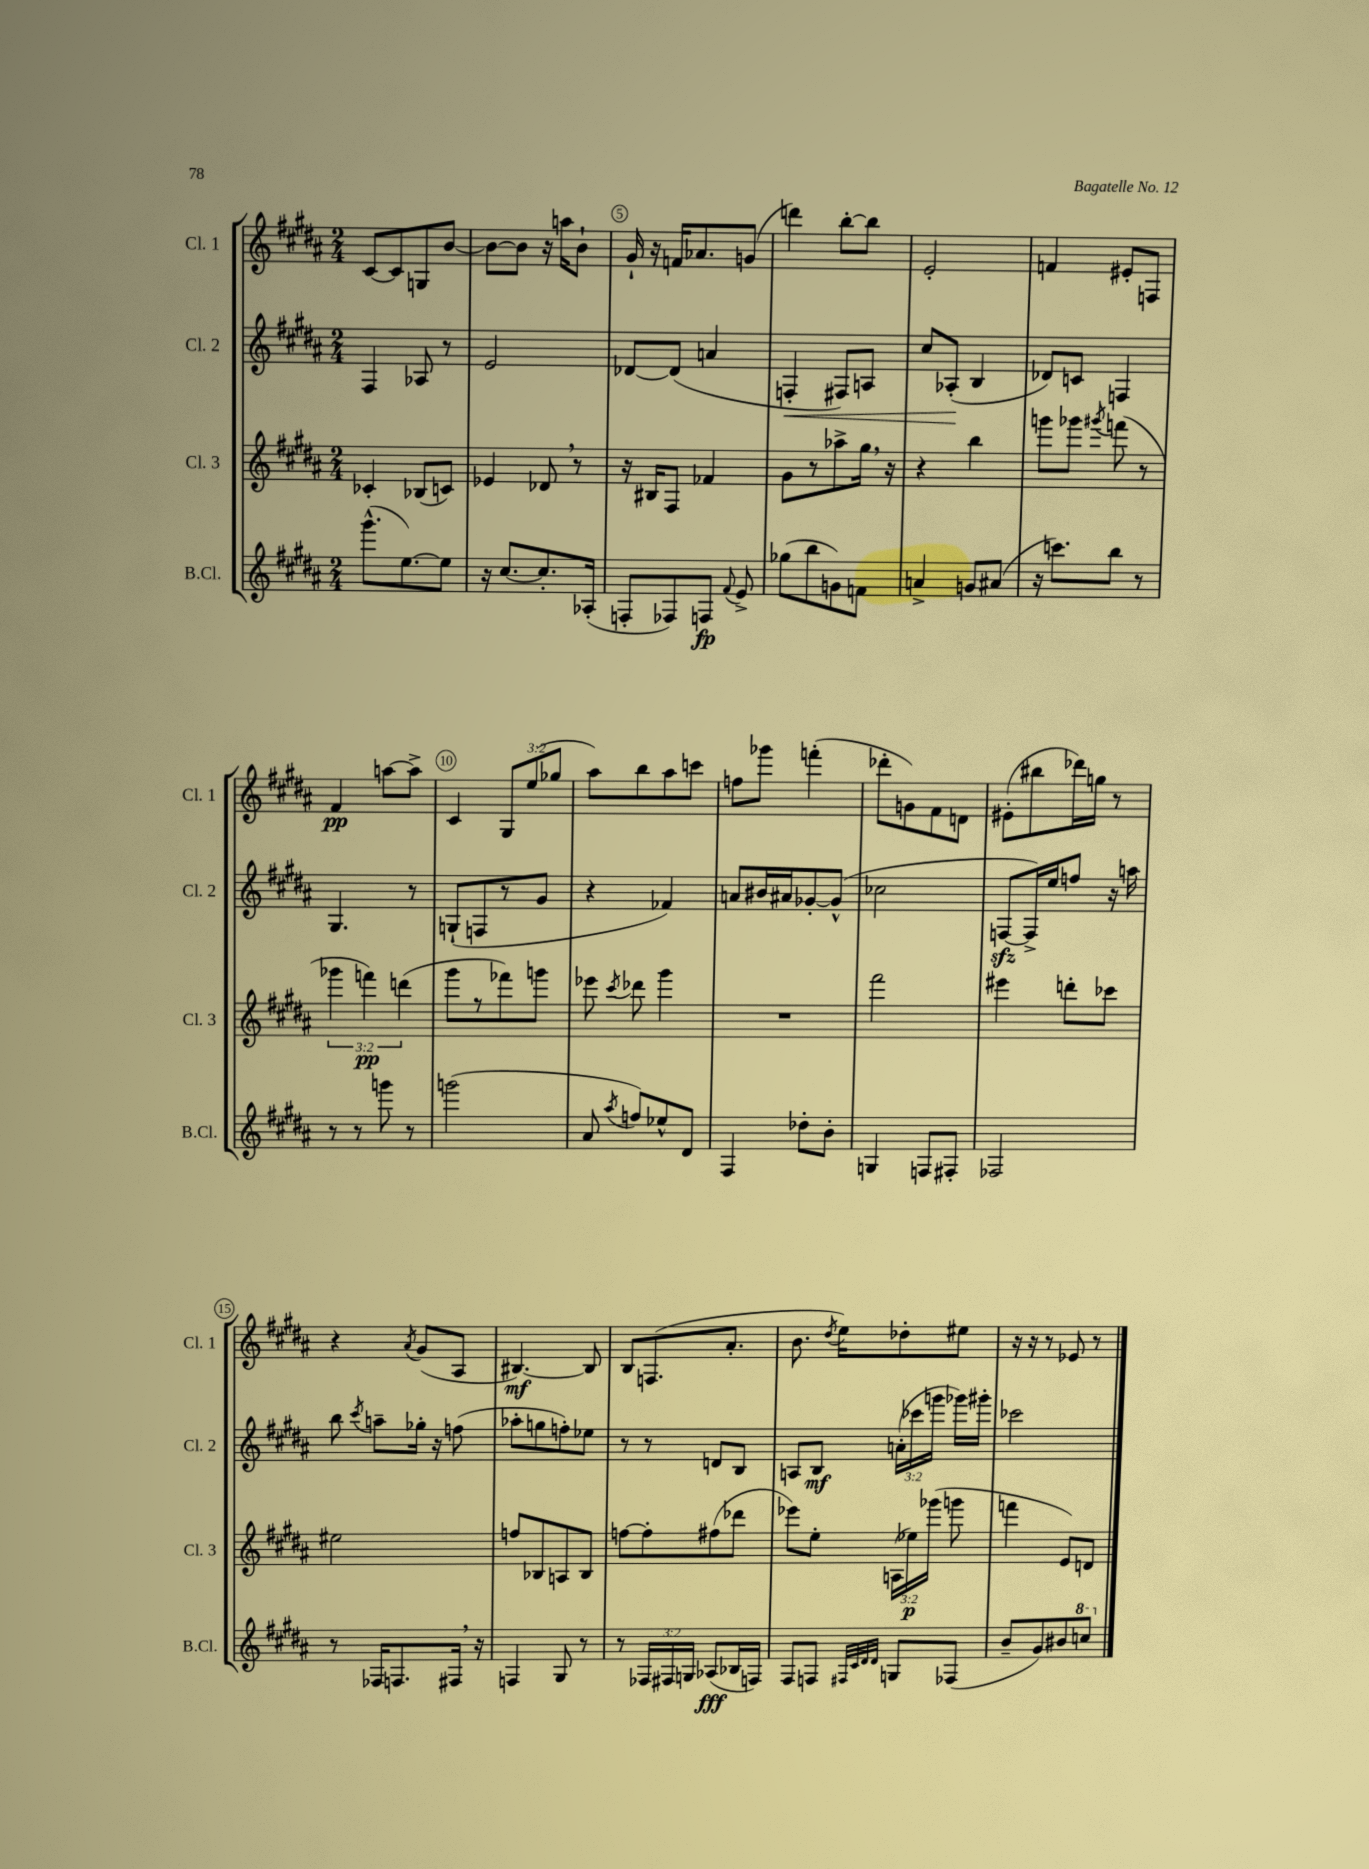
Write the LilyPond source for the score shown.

<<
\new StaffGroup <<
\new Staff = "s0" \with { instrumentName = "Cl. 1" shortInstrumentName = "Cl. 1" } {
    \clef treble \key b \major \numericTimeSignature \time 2/4 \override Staff.TupletNumber.text = #tuplet-number::calc-fraction-text
    \autoBeamOff cis'8[~ cis'8 g8 b'8]~ |
    b'8[~ b'8] r16 a''16[ b'8]-! |
    gis'16-! r16 f'16[ aes'8. g'8]( |
    d'''4) b''8[~-. b''8] |
    e'2-. |
    f'4 eis'8[-. f8] |
    fis'4\pp a''8[~ a''8]-> |
    cis'4 \tuplet 3/2 { gis8[ e''8( ges''8] } |
    ais''8[) b''8 ais''8 c'''8] |
    f''8[ ges'''8] f'''4-.( |
    des'''8[-. g'8) fis'8 d'8] |
    eis'8[-.( bis''8 des'''16) g''16] r8 |
    r4 \acciaccatura { ais'8 } gis'8[( ais8] |
    bis4.~\mf) bis8 |
    b8[ f8.( ais'8.]-. |
    b'8. \acciaccatura { dis''8 } e''16[) des''8-. eis''8] |
    r16 r16 r8 ees'8 r8 \bar "|." |
}
\new Staff = "s1" \with { instrumentName = "Cl. 2" shortInstrumentName = "Cl. 2" } {
    \clef treble \key b \major \numericTimeSignature \time 2/4 \override Staff.TupletNumber.text = #tuplet-number::calc-fraction-text
    \autoBeamOff fis4 aes8 r8 |
    e'2 |
    des'8[~ des'8]( a'4 |
    f4-.\< fis8[) a8] |
    cis''8[ aes8]-.\!( b4 |
    des'8[) c'8] f4 |
    gis4. r8 |
    g8[-!( f8 r8 gis'8] |
    r4 fes'4) |
    a'8[ bis'16 ais'16 ges'8~-. ges'8]-^( |
    ces''2 |
    f8[~\sfz f16->) e''16 f''8] r16 a''16 |
    b''8 \acciaccatura { cis'''8 } a''8[-- ges''16]-. r16 f''8( |
    aes''8[-. g''8 f''8-.) ees''8] |
    r8 r8 d'8[ b8] |
    a8[ b8]\mf \tuplet 3/2 { a'16[-.( ces'''16 g'''16] } ges'''16[) gis'''16]-. |
    ces'''2 \bar "|." |
}
\new Staff = "s2" \with { instrumentName = "Cl. 3" shortInstrumentName = "Cl. 3" } {
    \clef treble \key b \major \numericTimeSignature \time 2/4 \override Staff.TupletNumber.text = #tuplet-number::calc-fraction-text
    \autoBeamOff ces'4-. bes8[( c'8]) |
    ees'4 des'8 \breathe r8 |
    r16 bis16[ fis8] fes'4 |
    gis'8[ r8 aes''8-> gis''16] \breathe r16 |
    r4 b''4 |
    g'''8[ ges'''8] \acciaccatura { gis'''8 } f'''8( r8 |
    \tuplet 3/2 { ges'''4 f'''4\pp) d'''4( } |
    gis'''8[ r8 fes'''8) g'''8] |
    ees'''8 \acciaccatura { cis'''8 } des'''8 gis'''4 |
    R2 |
    fis'''2 |
    eis'''4 d'''8[-. ces'''8] |
    eis''2 |
    f''8[ bes8 a8 bes8] |
    f''8[~ f''8-. fis''8( des'''8] |
    ees'''8[) e''8]-. \tuplet 3/2 { a16[( ees''16\p) ges'''16]( } g'''8 |
    f'''4 e'8[) d'8] \bar "|." |
}
\new Staff = "s3" \with { instrumentName = "B.Cl." shortInstrumentName = "B.Cl." } {
    \clef treble \key b \major \numericTimeSignature \time 2/4 \override Staff.TupletNumber.text = #tuplet-number::calc-fraction-text
    \autoBeamOff gis'''8.[-^( e''8.~) e''8] |
    r16 cis''8.[~ cis''8.-. aes16]-.( |
    f8[-. fes8) f8]\fp \appoggiatura { fis'8 } e'8-> |
    ges''8[( b''8 g'8) f'8] |
    a'4-> g'8[ ais'8]( |
    r16 c'''8.[) b''8] r8 |
    r8 r8 g'''8 r8 |
    g'''2( |
    ais'8 \acciaccatura { ais''8 } f''8[) ees''8-^ dis'8] |
    fis4 des''8[-. b'8]-. |
    g4 f8[ fis8]-. |
    fes2 |
    r8 fes16[ f8. fis16] \breathe r16 |
    f4 gis8 r8 |
    r8 \tuplet 3/2 { fes16[ fis16 g16] } aes8[\fff( bes16 f16]) |
    fis8[ f8] \grace { fis32[ cis'32 dis'32 dis'32] } g8[ fes8]( |
    b'8[-- gis'8) bis'8 \ottava #1 c'''8] \ottava #0 \bar "|." |
}
>>
>>
\layout { \context { \Score currentBarNumber = #3 \override BarNumber.break-visibility = ##(#f #t #t) barNumberVisibility = #(every-nth-bar-number-visible 5) \override BarNumber.stencil = #(make-stencil-circler 0.1 0.3 ly:text-interface::print) } }
